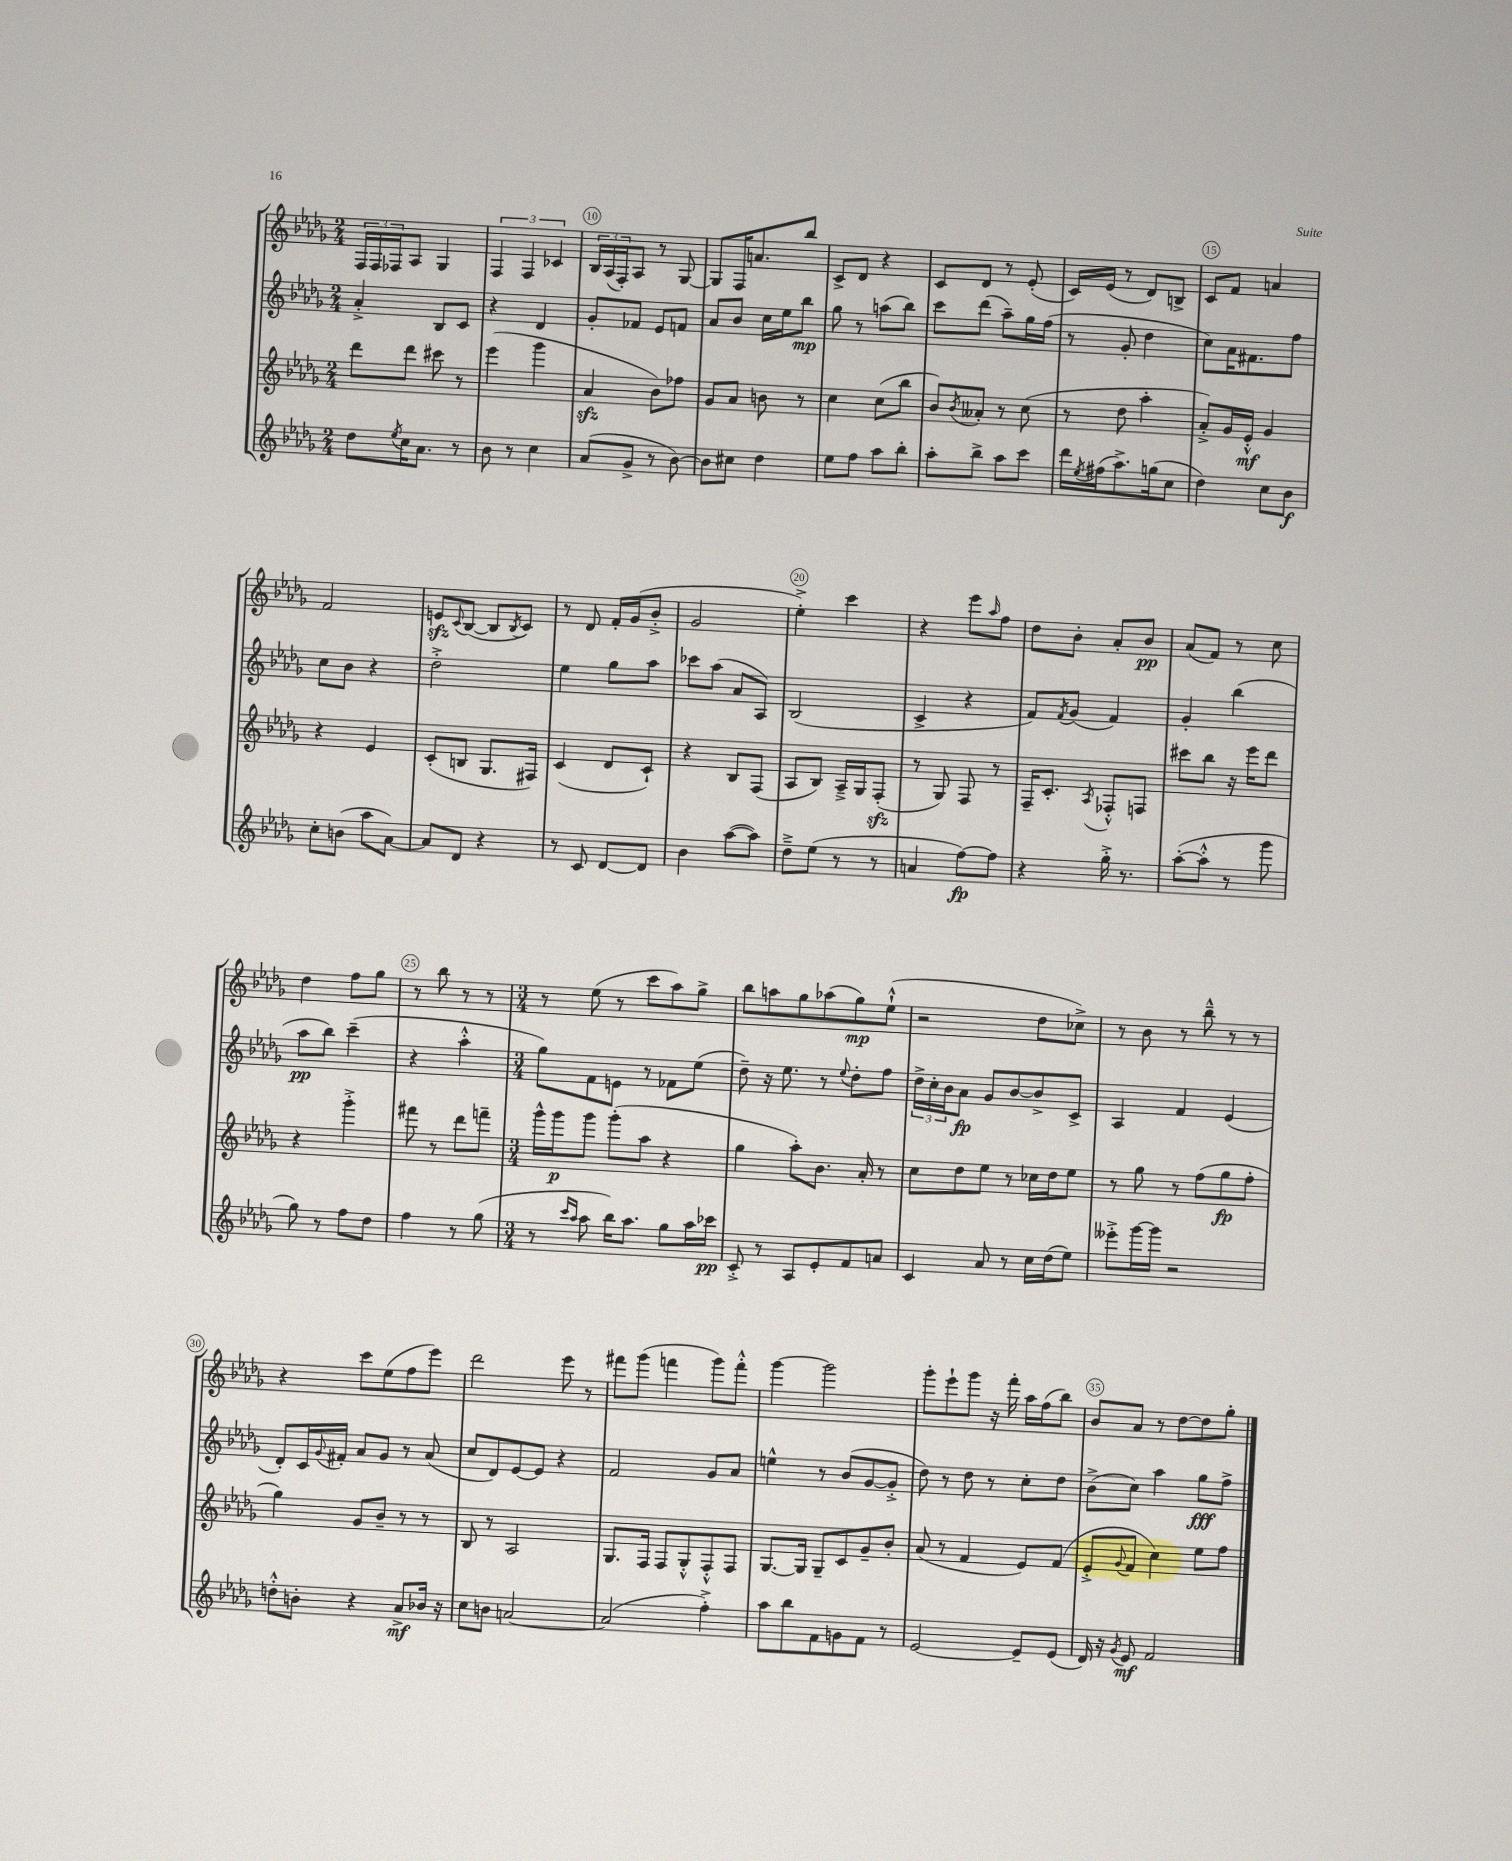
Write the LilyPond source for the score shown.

<<
\new StaffGroup <<
\new Staff = "s0" {
    \clef treble \key des \major \numericTimeSignature \time 2/4
    \tuplet 3/2 { f16 f16 fes16 } aes8 ges4 |
    \tuplet 3/2 { f4 f4 ces'4 } |
    \tuplet 3/2 { bes16 aes16( f16-.) } aes8 r8 ges8~ |
    ges8 f16 a'8. bes''8 |
    c'8-> des'8 r4 |
    c'8 des'8 r8 ees'8-.( |
    c'16) ees'16( r8 des'8) b8-> |
    c'8 f'8 a'4 |
    f'2 |
    e'8\sfz \appoggiatura { c'8 } bes8~( bes8 \acciaccatura { bes8 } c'8) |
    r8 des'8 f'16-. ges'16( bes'8-.-> |
    ges'2 |
    ees''4-.->) c'''4 |
    r4 ees'''8 \grace { aes''16 } f''8 |
    des''8 bes'8-. aes'8-. bes'8\pp |
    aes'8( f'8) r8 c''8 |
    des''4 f''8 ges''8 |
    r8 bes''8 r8 r8 |
    \numericTimeSignature \time 3/4 r8 ees''8( r8 c'''8 aes''8) ges''8-> |
    bes''8 a''8 ges''8 aes''8( ges''8\mp) ees''8-!-^( |
    r2 des''8 ces''8->) |
    r8 bes'8 r8 bes''8---^ r8 r8 |
    r4 c'''8 ees''8( f''8 ees'''8) |
    des'''2 ees'''8 r8 |
    fis'''8 ges'''8( f'''4 ges'''8) f'''8-.-^ |
    ges'''4~ ges'''2 |
    ges'''8-. ees'''8-! ges'''8 r16 f'''16-. aes''16 f''16( bes''8) |
    bes'8 aes'8 r8 des''8~ des''8 ges''8-. \bar "|." |
}
\new Staff = "s1" {
    \clef treble \key des \major \numericTimeSignature \time 2/4
    aes'4-.-> bes8 c'8 |
    r4 des'4 |
    ges'8-. fes'8 ees'8 f'8 |
    aes'8 bes'8 c''16 ees''16 bes''8\mp |
    ges''8 r8 a''8( bes''8) |
    c'''8 des'''8( aes''8--) ges''16 f''16( |
    r8 ges'8-. des''4 |
    c''8) aes'16 fis'8. f''8 |
    c''8 bes'8 r4 |
    des''2-.-> |
    ees''4 ges''8 aes''8 |
    ces'''8 aes''8( aes'8 aes8) |
    bes2( |
    c'4-> r4 |
    f'8) \acciaccatura { f'8 } ges'8( f'4) |
    ges'4-. bes''4( |
    aes''8\pp bes''8) c'''4--( |
    r4 aes''4-.-^ |
    \numericTimeSignature \time 3/4 ges''8) f'8 e'8 r8 fes'8 ees''8( |
    des''8--) r16 ees''8. r8 \appoggiatura { ees''8 } des''8-. f''8 |
    \tuplet 3/2 { des''16-> c''16-. bes'16 } aes'8\fp ges'8 bes'8~ bes'8-> c'8-> |
    aes4 f'4 ees'4( |
    des'8-.) c'16 \appoggiatura { ges'8 } fis'16-. aes'8 ges'8 r8 aes'8( |
    c''8 des'8) ees'8~ ees'8 r4 |
    f'2 ges'8 aes'8 |
    e''4-^ r8 bes'8( ges'8~ ges'8-.-> |
    des''8) r8 des''8 r8 c''8-. des''8 |
    bes'8->( c''8) aes''4 ges''8\fff f''8-> \bar "|." |
}
\new Staff = "s2" {
    \clef treble \key des \major \numericTimeSignature \time 2/4
    des'''8 des'''8 cis'''8 r8 |
    ees'''4( ges'''4 |
    aes'4\sfz bes'8) fes''8 |
    ges'8 aes'8 b'8 r8 |
    c''4 c''8( bes''8 |
    bes'8) \acciaccatura { bes'8 } aeses'8-. r8 c''8( |
    r8 des''8 aes''4-. |
    aes'8-.->) ges'16 ees'16-.-^\mf ges'4 |
    r4 ees'4 |
    c'8-.( b8 ges8. fis16) |
    c'4( des'8 c'8-!) |
    r4 bes8 f8( |
    aes8 bes8) aes16---> ges16 f8-.\sfz( |
    r8 ges8) f8 r8 |
    f16-- c'8.-. \acciaccatura { aes8 } fes8-.-^ f8 |
    cis'''8 bes''8 r16 ees'''16 des'''8 |
    r4 ges'''4-.-> |
    fis'''8 r8 des'''8 f'''8-- |
    \numericTimeSignature \time 3/4 ges'''16-^ ges'''16\p ges'''8 ges'''8-.( aes''8 r4 |
    ges''4 aes''8-.) bes'8. aes'16-. r8 |
    c''8 des''8 ees''8 r8 ces''16 des''16 ees''8 |
    r8 ges''8 r8 f''8( ges''8\fp f''8-. |
    ges''4) ges'8 bes'8-- r8 r8 |
    bes8 r8 aes2 |
    ges8. f16 f8 ges8-.-^ f8-.-^ f8 |
    ges8.~ ges16 ges8-- c'8 ges'8-- bes'8-. |
    aes'8( r8 f'4 ees'8) f'8( |
    ees'8-.-> \appoggiatura { ges'8 } f'8 c''4) ees''8 f''8 \bar "|." |
}
\new Staff = "s3" {
    \clef treble \key des \major \numericTimeSignature \time 2/4
    des''8 \acciaccatura { ees''8 } c''16 aes'8. r8 |
    bes'8 r8 c''4 |
    aes'8( ges'8-> r8 bes'8~) |
    bes'8 cis''8 des''4 |
    ees''8 f''8 aes''8 bes''8-. |
    aes''8-. bes''8-> aes''8 c'''8 |
    des'''16 \acciaccatura { ees''8 } fis''16( aes''8.->) g''16( c''8 |
    des''4) c''8 bes'8\f |
    c''8-. b'8( aes''8 aes'8~) |
    aes'8 des'8 r4 |
    r8 c'8 des'8~ des'8 |
    bes'4 aes''8~( aes''8) |
    des''8---> ees''8( r8 r8 |
    a'4 f''8~\fp) f''8 |
    r4 ges''16-.-> r8. |
    aes''8~-.( aes''8-.-^ r8 ges'''8 |
    ges''8) r8 f''8 des''8 |
    f''4 r8 ges''8( |
    \numericTimeSignature \time 3/4 r8 \grace { c'''16 aes''16 } aes''8 bes''16) aes''8. ges''8 aes''16 ces'''16\pp |
    c'8-.-> r8 aes8 ees'8-. f'8 a'8 |
    c'4 aes'8 r8 c''16 des''16( ees''8) |
    eeses'''8-.-> ges'''16~ ges'''16 r2 |
    d''8-.-^ b'8-. r4 aes'8->\mf bes'16 r16 |
    c''8 b'8 a'2~ |
    a'2( f''4-.->) |
    aes''8 bes''8 f'8 g'8 f'8 r8 |
    ees'2~ ees'8-- ees'8( |
    des'16) r16 \acciaccatura { ges'8 } ees'8\mf f'2 \bar "|." |
}
>>
>>
\layout { \context { \Score currentBarNumber = #8 \override BarNumber.break-visibility = ##(#f #t #t) barNumberVisibility = #(every-nth-bar-number-visible 5) \override BarNumber.stencil = #(make-stencil-circler 0.1 0.3 ly:text-interface::print) } }
